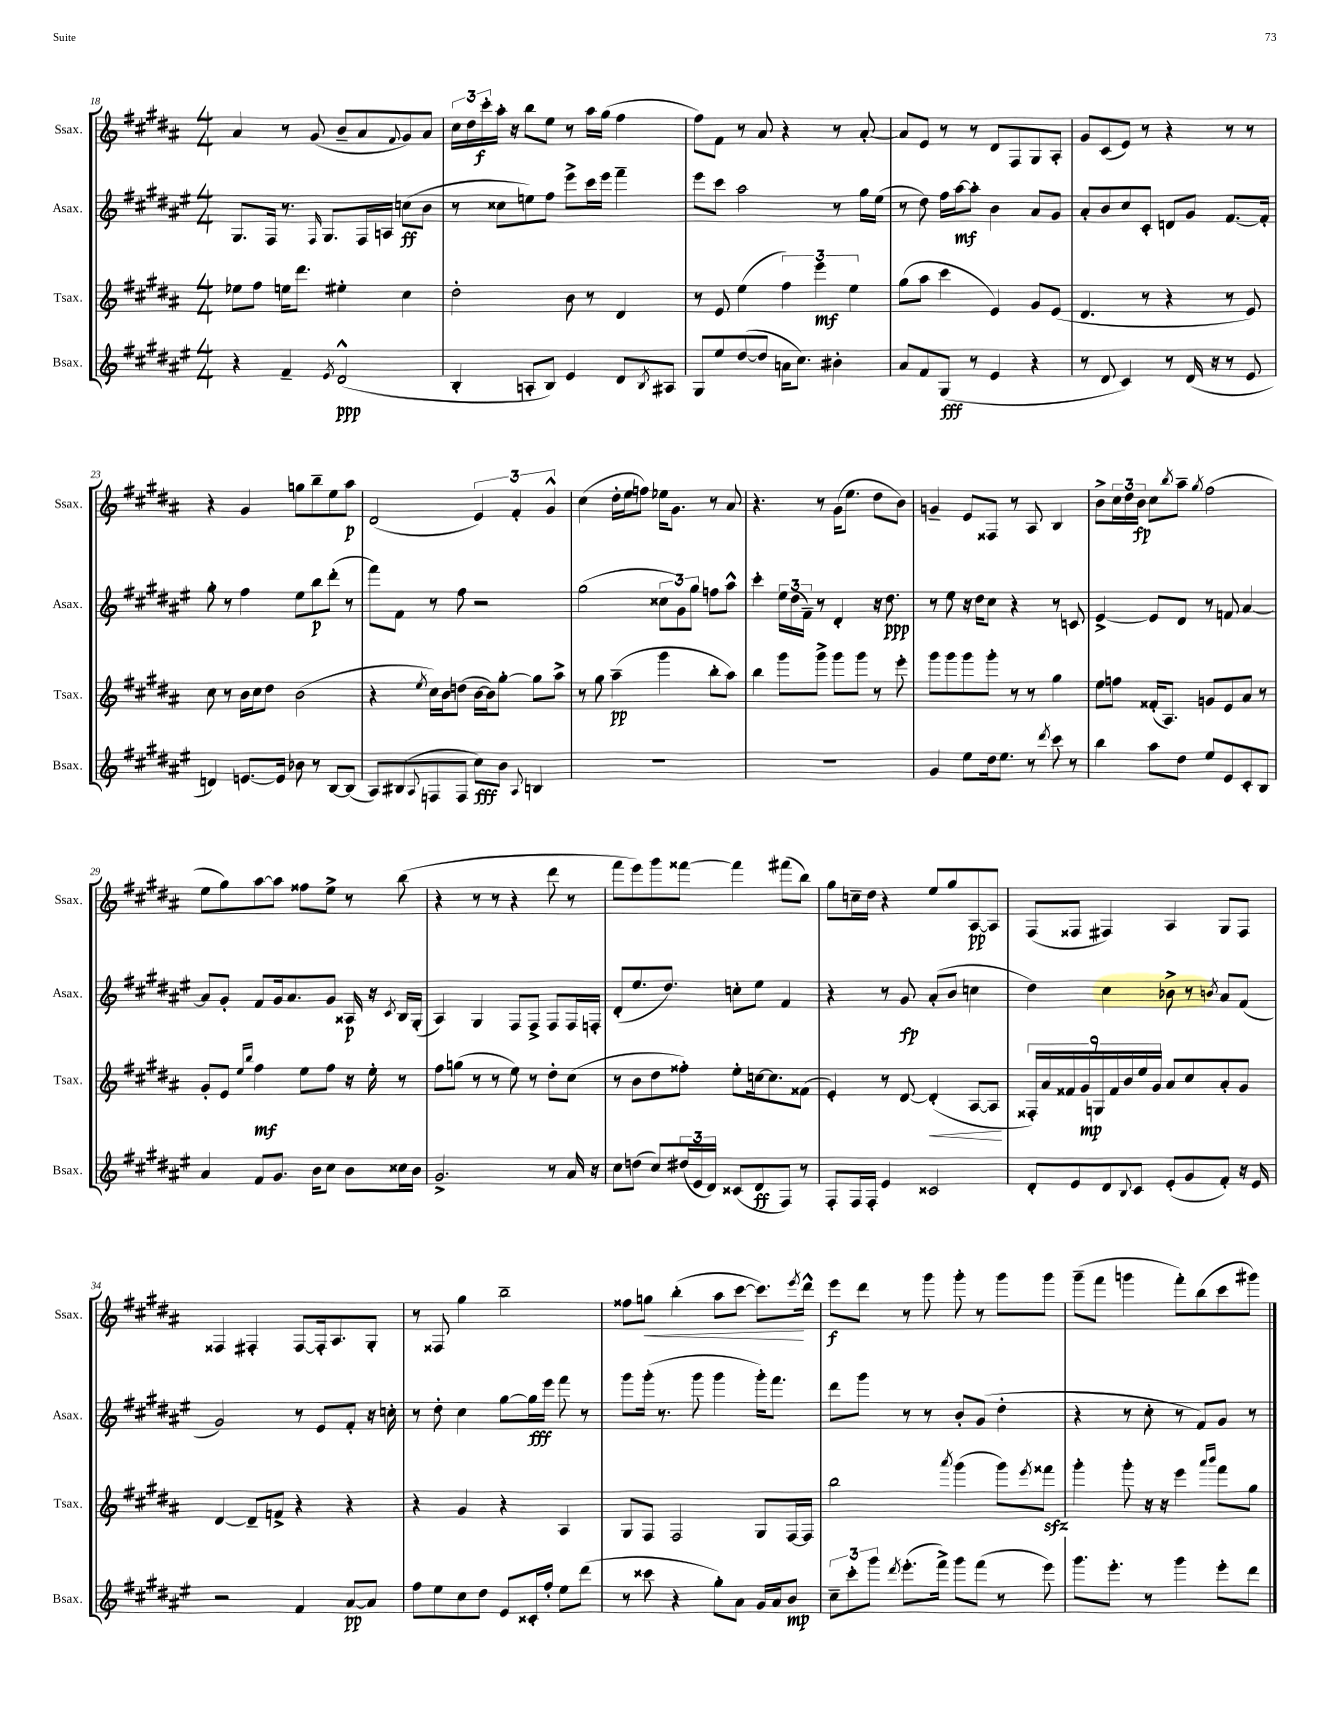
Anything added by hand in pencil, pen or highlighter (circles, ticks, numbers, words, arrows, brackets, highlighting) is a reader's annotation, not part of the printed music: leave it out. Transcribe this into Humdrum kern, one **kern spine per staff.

**kern	**dynam	**kern	**dynam	**kern	**dynam	**kern	**dynam
*part4	*part4	*part3	*part3	*part2	*part2	*part1	*part1
*staff4	*staff4	*staff3	*staff3	*staff2	*staff2	*staff1	*staff1
*I"Bsax.	*	*I"Tsax.	*	*I"Asax.	*	*I"Ssax.	*
*I'Bsax.	*	*I'Tsax.	*	*I'Asax.	*	*I'Ssax.	*
*clefG2	*	*clefG2	*	*clefG2	*	*clefG2	*
*k[f#c#g#d#a#e#]	*	*k[f#c#g#d#a#]	*	*k[f#c#g#d#a#e#]	*	*k[f#c#g#d#a#]	*
*M4/4	*	*M4/4	*	*M4/4	*	*M4/4	*
=18	=18	=18	=18	=18	=18	=18	=18
4r	.	8ee-X\L	.	8.G#/L	.	4a#/	.
.	.	8ff#\J	.	.	.	.	.
.	.	.	.	16F#/Jk	.	.	.
4f#~/	.	16een\KL	.	8.r	.	8r	.
.	.	8.ddd#\J	.	.	.	.	.
.	.	.	.	.	.	(8g#/	.
.	.	.	.	16qqF#/	.	.	.
.	.	.	.	8.G#/L	.	.	.
8qe#/	.	.	.	.	.	.	.
(2d#^^/	ppp	4ee#X'\	.	.	.	8b~/L	.
.	.	.	.	16F#/L	.	8a#/	.
.	.	.	.	16An/JJ	.	.	.
.	.	.	.	.	.	8qqf#/	.
.	.	4cc#\	.	(8ccn\L	ff	8g#/)	.
.	.	.	.	8b\J	.	8a#/J	.
=19	=19	=19	=19	=19	=19	=19	=19
4B'/	.	2dd#'\	.	8r	.	24cc#\LL	.
.	.	.	.	.	.	24dd#\	.
.	.	.	.	.	.	24ccc#'\	f
.	.	.	.	8cc##X\L	.	16aa#'\JJ	.
.	.	.	.	.	.	16r	.
8An'/L	.	.	.	8een\)	.	8bb\L	.
8B/J)	.	.	.	8ff#\J	.	8ee\J	.
4e#/	.	8b\	.	8eee#^\L	.	8r	.
.	.	8r	.	16ccc#\L	.	16aa#\LL	.
.	.	.	.	16eee#\JJ	.	(16gg#\JJ	.
8d#/L	.	4d#/	.	4fff#~\	.	4ff#\	.
8qB/	.	.	.	.	.	.	.
8A#X/J	.	.	.	.	.	.	.
=20	=20	=20	=20	=20	=20	=20	=20
8G#/L	.	8r	.	8eee#\L	.	8ff#\L)	.
8ee#/	.	8e/	.	8ccc#\J	.	8f#\J	.
([8dd#/	.	(4ee\	.	2aa#\	.	8r	.
8dd#/J]	.	.	.	.	.	8a#/	.
16an\KL	.	6ff#\)	.	.	.	4r	.
8.cc#\J)	.	.	.	.	.	.	.
.	.	6eee\	mf	.	.	.	.
4b#X'\	.	.	.	8r	.	8r	.
.	.	6ee\	.	.	.	.	.
.	.	.	.	16gg#\LL	.	[8a#'/	.
.	.	.	.	(16ee#\JJ	.	.	.
=21	=21	=21	=21	=21	=21	=21	=21
8a#/L	.	(8gg#\L	.	8r	.	8a#/L]	.
8f#/	.	8aa#\J	.	8dd#\)	.	8e/J	.
(8G#/J	fff	4ccc#\	.	16ff#\LL	.	8r	.
.	.	.	.	[16aa#\J	mf	.	.
8r	.	.	.	8aa#'\J]	.	8r	.
4e#/	.	4e/)	.	4b\	.	8d#/L	.
.	.	.	.	.	.	8F#/	.
4r	.	8g#/L	.	8a#/L	.	8G#/	.
.	.	(8e/J	.	8g#/J	.	8A#'/J	.
=22	=22	=22	=22	=22	=22	=22	=22
8r	.	4.d#/	.	8a#'/L	.	8g#/L	.
8d#/	.	.	.	8b/	.	(8c#/	.
4c#/)	.	.	.	8cc#/	.	8e/J)	.
.	.	8r	.	8c#'/J	.	8r	.
8r	.	4r	.	8dn/L	.	4r	.
(16d#/	.	.	.	8g#/J	.	.	.
16r	.	.	.	.	.	.	.
8r	.	8r	.	[8.f#/L	.	8r	.
8e#/	.	8e/)	.	.	.	8r	.
.	.	.	.	16f#'/Jk]	.	.	.
!!LO:LB:g=z
=23	=23	=23	=23	=23	=23	=23	=23
4dn/)	.	8cc#\	.	8gg#'\	.	4r	.
.	.	8r	.	8r	.	.	.
[8.en/L	.	16b\LL	.	4ff#\	.	4g#/	.
.	.	16cc#\J	.	.	.	.	.
.	.	8dd#\J	.	.	.	.	.
16e/Jk]	.	.	.	.	.	.	.
8b-X\	.	(2b\	.	8ee#\L	.	8ggn\L	.
8r	.	.	.	8bb\	p	8bb~\	.
[8B/L	.	.	.	(8ddd#'\J	.	8ee\	.
(8B/J]	.	.	.	8r	.	8aa#\J	p
=24	=24	=24	=24	=24	=24	=24	=24
8A#/L)	.	4r	.	8fff#\L)	.	(2d#/	.
(8B#X/	.	.	.	8f#\J	.	.	.
8qqA#/	.	8qee/	.	.	.	.	.
8Fn/	.	16cc#\LL)	.	8r	.	.	.
.	.	16b\J	.	.	.	.	.
8F/J	.	(8ddn\J	.	8ff#\	.	.	.
8cc#\L)	fff	[16b\LL	.	2r	.	6e/)	.
.	.	16b\J])	.	.	.	.	.
8b\J	.	[8gg#'\J	.	.	.	.	.
.	.	.	.	.	.	6f#'/	.
8qqA#/	.	.	.	.	.	.	.
4Bn/	.	8gg#\L]	.	.	.	.	.
.	.	.	.	.	.	6g#^^/	.
.	.	8aa#^\J	.	.	.	.	.
=25	=25	=25	=25	=25	=25	=25	=25
1r	.	8r	.	(2gg#\	.	(4cc#\	.
.	.	8gg#\	.	.	.	.	.
.	.	(4aa#~\	pp	.	.	16dd#'\LL	.
.	.	.	.	.	.	16ee\J	.
.	.	.	.	.	.	8ffn\J)	.
.	.	4ggg#\	.	12cc##X\L	.	16ee-X\KL	.
.	.	.	.	.	.	8.g#\J	.
.	.	.	.	12g#\)	.	.	.
.	.	.	.	12gg#\J	.	.	.
.	.	8bb'\L	.	8ffn\L	.	8r	.
.	.	8aa#\J)	.	8aa#^^\J	.	8a#/	.
=26	=26	=26	=26	=26	=26	=26	=26
1r	.	4bb\	.	4ccc#'\	.	4.r	.
.	.	8ggg#\L	.	24ee#\LL	.	.	.
.	.	.	.	(24dd#\	.	.	.
.	.	.	.	24f#~\JJ)	.	.	.
.	.	8ggg#^\J	.	8r	.	8r	.
.	.	8ggg#\L	.	4d#'/	.	(16g#\KL	.
.	.	.	.	.	.	8.ee\J	.
.	.	8ggg#\J	.	.	.	.	.
.	.	8r	.	16r	.	8dd#\L	.
.	.	.	.	8.dd#\	ppp	.	.
.	.	8eee'\	.	.	.	8b\J)	.
=27	=27	=27	=27	=27	=27	=27	=27
4g#/	.	8ggg#\L	.	8r	.	4gn~/	.
.	.	8ggg#\	.	8ee#\	.	.	.
8ee#\L	.	8ggg#\	.	16r	.	8e/L	.
.	.	.	.	16dd#\KL	.	.	.
16dd#\k	.	8ggg#'\J	.	8cc#\J	.	8F##X/J	.
8.ee#\J	.	.	.	.	.	.	.
.	.	8r	.	4r	.	8r	.
8r	.	8r	.	.	.	8A#/	.
8qddd#/	.	.	.	.	.	.	.
8ccc#\	.	4gg#\	.	8r	.	4B/	.
8r	.	.	.	8cn/	.	.	.
=28	=28	=28	=28	=28	=28	=28	=28
4bb\	.	8ee\L	.	[4e#^/	.	8b^\L	.
.	.	8ffn\J	.	.	.	24cc#\L	.
.	.	.	.	.	.	24dd#\	.
.	.	.	.	.	.	24b\JJ	fp
8aa#\L	.	(16f##X'/KL	.	8e#/L]	.	8cc#\L	.
.	.	8.A#/J)	.	.	.	.	.
.	.	.	.	.	.	8qbb/	.
8dd#\J	.	.	.	8d#/J	.	8aa#~\J	.
.	.	.	.	.	.	8qgg#/	.
8ee#/L	.	8gn/L	.	8r	.	(2ff#\	.
8e#/	.	8e/	.	8fn/	.	.	.
8c#'/	.	8a#/J	.	[4a#/	.	.	.
8B/J	.	8r	.	.	.	.	.
!!LO:LB:g=z
=29	=29	=29	=29	=29	=29	=29	=29
4a#/	.	8g#'/L	.	8a#/L]	.	8ee\L	.
.	.	8e/J	.	8g#'/J	.	8gg#\)	.
.	.	16qqee/LL	.	.	.	.	.
.	.	16qqbb/JJ	.	.	.	.	.
8f#/L	.	4ff#\	mf	8f#/L	.	[8aa#\	.
8.g#/J	.	.	.	16g#/k	.	8aa#\J]	.
.	.	.	.	8.a#/	.	.	.
.	.	8ee\L	.	.	.	8ff##X\L	.
16b\KL	.	.	.	.	.	.	.
8cc#\J	.	8ff#\J	.	8g#/J	.	8ee^\J	.
8b\L	.	16r	.	16A##X/	p	8r	.
.	.	16ee'\	.	16r	.	.	.
.	.	.	.	8qc#/	.	.	.
16cc##X\L	.	8r	.	16B/LL	.	(8bb\	.
16b\JJ	.	.	.	(16G#'/JJ	.	.	.
=30	=30	=30	=30	=30	=30	=30	=30
2.g#^/	.	8ff#\L	.	4A#/)	.	4r	.
.	.	(8ggn\J	.	.	.	.	.
.	.	8r	.	4G#/	.	8r	.
.	.	8r	.	.	.	8r	.
.	.	8ee\)	.	8F#/L	.	4r	.
.	.	8r	.	8F#^/J	.	.	.
8r	.	8dd#'\L	.	8F#/L	.	8ddd#\	.
16a#/	.	(8cc#\J	.	16F#/L	.	8r	.
16r	.	.	.	16Fn'/JJ	.	.	.
=31	=31	=31	=31	=31	=31	=31	=31
8cc#\L	.	8r	.	(8d#'/L	.	8fff#\L	.
(8ddn\J	.	8b\L	.	8.ee#/	.	8eee\)	.
8cc#/L)	.	8dd#\	.	.	.	8ggg#\	.
.	.	.	.	8.dd#/J)	.	.	.
(24dd#X/L	.	8ff##X'\J)	.	.	.	[8fff##X\J	.
24e#/	.	.	.	.	.	.	.
24d#/JJ)	.	.	.	.	.	.	.
(8c##X/L	.	8ee'\L	.	8ccn'\L	.	4fff##\]	.
8d#/	ff	[16ccn\k	.	8ee#\J	.	.	.
.	.	8.cc\]	.	.	.	.	.
8F#/J)	.	.	.	4f#/	.	(8fff#X\L	.
8r	.	(8f##X\J	.	.	.	8bb\J)	.
=32	=32	=32	=32	=32	=32	=32	=32
8F#'/L	.	4e'/)	.	4r	.	8gg#\L	.
16F#/L	.	.	.	.	.	16ccn~\L	.
16F#'/JJ	.	.	.	.	.	16dd#\JJ	.
4e#/	.	8r	.	8r	.	4r	.
.	.	[8d#/	.	8g#/	fp	.	.
!	!	!	!LO:HP:b	!	!	!	!
2c##X/	.	(4d#'/]	<	(8a#'/L	.	8ee/L	.
.	.	.	.	8b/J	.	8gg#/	.
.	.	[8A#/L	.	4ccn\	.	[8A#/	pp
.	.	8A#/J]	.	.	.	8A#/J]	.
.	.	.	[	.	.	.	.
=33	=33	=33	=33	=33	=33	=33	=33
8d#'/L	.	18F##X'/LL)	.	4dd#\)	.	(8F#/L	.
.	.	18a#/	.	.	.	.	.
.	.	18f##X/	.	.	.	.	.
8e#/	.	.	.	.	.	8F##X/J	.
.	.	18g#/	mp	.	.	.	.
.	.	18Gn/	.	.	.	.	.
8d#/	.	.	.	4cc#\	.	4F#X/)	.
.	.	18f##/	.	.	.	.	.
.	.	18b/	.	.	.	.	.
8qqB/	.	.	.	.	.	.	.
8c#/J	.	.	.	.	.	.	.
.	.	18ee/	.	.	.	.	.
.	.	18g#/JJ	.	.	.	.	.
(8e#'/L	.	8a#/L	.	8b-X^\	.	4A#/	.
8g#/	.	8cc#/	.	8r	.	.	.
.	.	.	.	8qbn/	.	.	.
8f#'/J)	.	8a#'/	.	8a#/L	.	8G#/L	.
16r	.	8g#/J	.	(8f#/J	.	8F#/J	.
16e#/	.	.	.	.	.	.	.
!!LO:LB:g=z
=34	=34	=34	=34	=34	=34	=34	=34
2r	.	[4d#/	.	2g#/)	.	4F##X/	.
.	.	8d#~/L]	.	.	.	4F#X'/	.
.	.	8fn^/J	.	.	.	.	.
4f#/	.	4r	.	8r	.	[8F#/L	.
.	.	.	.	8e#/L	.	16F#'/k]	.
.	.	.	.	.	.	8.A#/	.
[8a#/L	pp	4r	.	8f#'/J	.	.	.
8a#/J]	.	.	.	16r	.	8G#'/J	.
.	.	.	.	16ccn'\	.	.	.
=35	=35	=35	=35	=35	=35	=35	=35
8ff#\L	.	4r	.	8r	.	8r	.
8ee#\	.	.	.	8dd#'\	.	8F##X/	.
8cc#\	.	4g#/	.	4cc#\	.	4gg#\	.
8dd#\J	.	.	.	.	.	.	.
8e#/L	.	4r	.	[8gg#\L	.	2bb~\	.
16c##X'/L	.	.	.	16gg#\L]	fff	.	.
16ff#'/JJ	.	.	.	16eee#\JJ	.	.	.
8ee#\L	.	4A#/	.	8fff#\	.	.	.
(8ddd#\J	.	.	.	8r	.	.	.
=36	=36	=36	=36	=36	=36	=36	=36
8r	.	8G#/L	.	8ggg#\L	.	8ff##X\L	.
!	!	!	!	!	!	!	!LO:HP:b
8ccc##X\	.	8F#/J	.	(16ggg#'\Jk	.	8ggn\J	<
.	.	.	.	8.r	.	.	.
4r	.	2F#/	.	.	.	(4bb'\	.
.	.	.	.	8ggg#\	.	.	.
8gg#'\L)	.	.	.	4ggg#\	.	8aa#\L	.
8a#\J	.	.	.	.	.	[8ccc#\J	.
16g#/LL	.	8G#/L	.	16ggg#'\KL)	.	8.ccc#\L])	.
16a#/J	.	.	.	8.fff#\J	.	.	.
8b/J	mp	[16F#/L	.	.	.	.	.
.	.	.	.	.	.	8qeee/	.
.	.	16F#/JJ]	.	.	.	16ddd#^^\Jk	[
=37	=37	=37	=37	=37	=37	=37	=37
12cc#~\L	.	2bb\	.	8ddd#\L	.	8eee\L	f
12ccc#'\	.	.	.	.	.	.	.
.	.	.	.	8ggg#\J	.	8ddd#\J	.
12ggg#\J	.	.	.	.	.	.	.
8qddd#/	.	.	.	.	.	.	.
(8.eee#'\L	.	.	.	8r	.	8r	.
.	.	.	.	8r	.	8ggg#\	.
16fff#^\Jk)	.	.	.	.	.	.	.
.	.	8qaaa#/	.	.	.	.	.
8ggg#\L	.	(4ggg#\	.	8b'/L	.	8ggg#'\	.
(8fff#\J	.	.	.	(8g#/J	.	8r	.
8r	.	8ggg#\L)	.	4dd#'\	.	8ggg#\L	.
.	.	8qeee/	.	.	.	.	.
8eee#\)	.	8fff##Xzz\J	.	.	.	8ggg#\J	.
=38	=38	=38	=38	=38	=38	=38	=38
8.ggg#\L	.	4ggg#'\	.	4r	.	(8ggg#~\L	.
.	.	.	.	.	.	8fff#\J	.
8.eee#'\J	.	.	.	.	.	.	.
.	.	8ggg#'\	.	8r	.	4gggn\	.
8r	.	16r	.	8cc#'\	.	.	.
.	.	16r	.	.	.	.	.
4ggg#\	.	4eee\	.	8r	.	8fff#'\L)	.
.	.	.	.	8f#/L)	.	(8bb\	.
.	.	16qqaaa#/LL	.	.	.	.	.
.	.	16qqbbb/JJ	.	.	.	.	.
8eee#'\L	.	8fff#\L	.	8g#/J	.	8ccc#\	.
8ddd#\J	.	8gg#\J	.	8r	.	8ggg#X\J)	.
==	==	==	==	==	==	==	==
*-	*-	*-	*-	*-	*-	*-	*-
